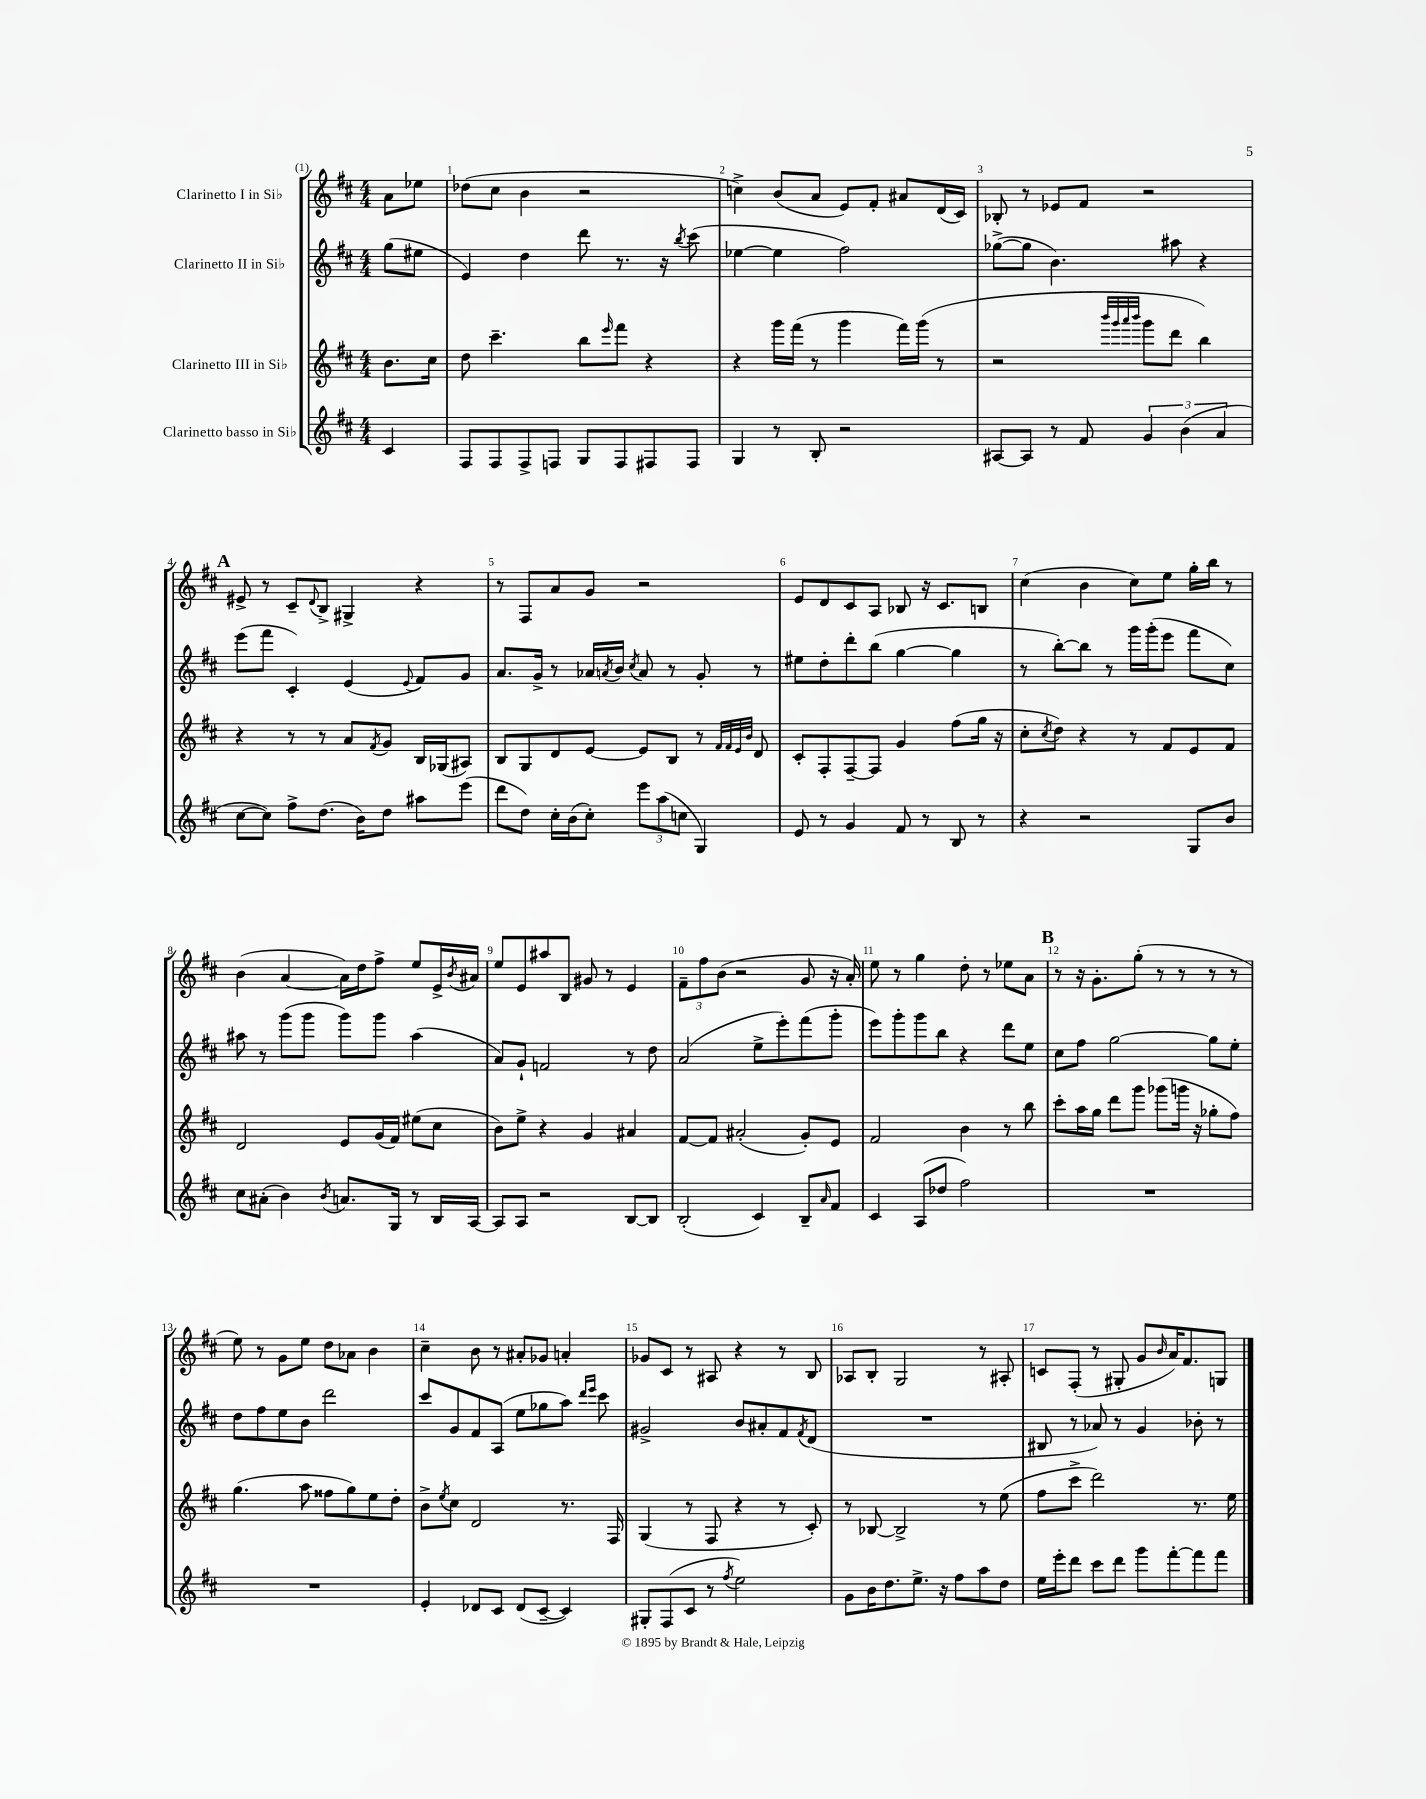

**kern	**kern	**kern	**kern
*part4	*part3	*part2	*part1
*staff4	*staff3	*staff2	*staff1
*I"Clarinetto basso in Si♭	*I"Clarinetto III in Si♭	*I"Clarinetto II in Si♭	*I"Clarinetto I in Si♭
*clefG2	*clefG2	*clefG2	*clefG2
*k[f#c#]	*k[f#c#]	*k[f#c#]	*k[f#c#]
*M4/4	*M4/4	*M4/4	*M4/4
=	=	=	=
4c#/	8.b\L	(8gg\L	8a\L
.	.	8ee#X\J	8ee-X\J
.	16cc#\Jk	.	.
=1	=1	=1	=1
8F#/L	8dd\	4e/)	(8dd-X\L
8F#/	4.ccc#~\	.	8cc#\J
8F#^/	.	4dd\	4b\
8Fn/J	.	.	.
8G/L	8bb\L	8ddd\	2r
.	16qqeee/	.	.
8F/	8fff#\J	8.r	.
8F#X/	4r	.	.
.	.	16r	.
.	.	8qbb/	.
8F#/J	.	(8ccc#\	.
=2	=2	=2	=2
4G/	4r	[4ee-X\	4ccn^\)
8r	16ggg\LL	4ee-\]	(8b/L
.	(16fff#\JJ	.	.
8B'/	8r	.	8a/J
2r	4ggg\	2ff#\)	8e/L)
.	.	.	8f#'/J
.	16fff#\LL)	.	8a#X/L
.	(16ggg\JJ	.	.
.	8r	.	(16d/L
.	.	.	16c#/JJ)
=3	=3	=3	=3
[8A#X/L	2r	([8gg-X^\L	8B-X'/
8A#/J]	.	8gg-\J]	8r
8r	.	4.b\)	8e-X/L
8f#/	.	.	8f#/J
.	32qqbbb/LLL	.	.
.	32qqggg/	.	.
.	32qqaaa/	.	.
.	32qqbbb/JJJ	.	.
6g/	8ggg\L	.	2r
.	8ddd\J	8aa#X\	.
(6b\	.	.	.
.	4bb\)	4r	.
6a/	.	.	.
!!LO:LB:g=z
!!LO:REH:place=s1:t=A
=4	=4	=4	=4
[8cc#\L	4r	(8eee\L	8e#X^/
8cc#\J])	.	8fff#\J	8r
8ff#^\L	8r	4c#'/)	8c#~/L
.	.	.	8qqd/
(8.dd\J	8r	.	8B^/J
.	8a/L	(4e/	4G#X^/
16b\KL)	.	.	.
.	8qf#/	.	.
8dd\J	8g/J	.	.
.	.	8qqe/	.
8aa#X\L	16B/LL	8f#/L)	4r
.	(16G-X/J	.	.
(8eee\J	8A#X/J)	8g/J	.
=5	=5	=5	=5
8ddd\L	8B/L	8.a/L	8r
8dd\J)	8G/	.	8F#/L
.	.	16g^/Jk	.
16cc#'\LL	8d/	8r	8a/
(16b\J	.	.	.
8cc#'\J)	[8e/J	16a-X/LL	8g/J
.	.	8qan/	.
.	.	16b/JJ	.
.	.	8qcc#/	.
12eee\L	8e/L]	8a/	2r
(12aa\	.	.	.
.	8B/J	8r	.
12ccn\J	.	.	.
4G/)	8r	8g'/	.
.	32qqf#/LLL	.	.
.	32qqf#/	.	.
.	32qqe/	.	.
.	32qqb/JJJ	.	.
.	8d/	8r	.
=6	=6	=6	=6
8e/	8c#'/L	8ee#X\L	8e/L
8r	8F#'/	8dd'\	8d/
4g/	[8F#~/	8ddd'\	8c#/
.	8F#/J]	(8bb\J	8A/J
8f#/	4g/	[4gg\	8B-X/
8r	.	.	16r
.	.	.	8.c#/L
8B/	(8ff#\L	4gg\]	.
8r	16gg\Jk	.	8Bn/J
.	16r	.	.
=7	=7	=7	=7
4r	8cc#'\L	8r	(4cc#\
.	8qcc#/	.	.
.	8dd\J)	[8bb'\L)	.
2r	4r	8bb\J]	4b\
.	.	8r	.
.	8r	16ggg\LL	8cc#\L)
.	.	(16ggg'\J	.
.	8f#/L	8eee\J	8ee\J
8G/L	8e/	8fff#\L	16gg'\LL
.	.	.	16bb\JJ
8b/J	8f#/J	8cc#\J)	8r
!!LO:LB:g=z
=8	=8	=8	=8
8cc#\L	2d/	8aa#X\	(4b\
(8a#X'\J	.	8r	.
4b\)	.	(8ggg\L	[4a/
.	.	8ggg\J	.
8qb/	.	.	.
8.an/L	8e/L	8ggg\L)	16a\LL])
.	.	.	16dd\J
.	(16g/L	8ggg\J	8ff#^\J
16G/Jk	16f#/JJ)	.	.
8r	(8ee#X\L	(4aa#\	8ee/L
16B/LL	8cc#\J	.	16e^/L
.	.	.	8qb/
[16A/JJ	.	.	16a#X/JJ
=9	=9	=9	=9
8A/L]	8b\L)	8a/L)	8ee/L
8A/J	8ee^\J	8g`/J	8e/
2r	4r	2fn/	8aa#X/
.	.	.	8B/J
.	4g/	.	8g#X/
.	.	.	8r
[8B/L	4a#X/	8r	4e/
8B/J]	.	8dd\	.
=10	=10	=10	=10
(2B'/	[8f#/L	(2a/	12f#~\L
.	.	.	12ff#\
.	8f#/J]	.	.
.	.	.	(12b\J
.	(2a#X'/	.	2r
4c#/)	.	8ee^\L	.
.	.	8eee'\)	.
8B~/L	8g'/L)	(8fff#\	8g/
16qqa/	.	.	.
8f#/J	8e/J	8ggg'\J	16r
.	.	.	16a'/)
=11	=11	=11	=11
4c#/	2f#/	8eee\L)	8ee\
.	.	8ggg'\	8r
(8A/L	.	8ggg\	4gg\
8dd-X/J	.	8bb\J	.
2ff#\)	4b\	4r	8dd'\
.	.	.	8r
.	8r	8ddd\L	8ee-X\L
.	8bb\	8ee\J	8a\J
!!LO:REH:place=s1:t=B
=12	=12	=12	=12
1r	8ccc#'\L	8cc#\L	8r
.	16aa\L	8ff#\J	16r
.	16gg\JJ	.	8.g'\L
.	8ddd\L	[2gg\	.
.	8ggg\J	.	(8gg'\J
.	(8ggg-X\L	.	8r
.	16gggn\Jk	.	8r
.	16r	.	.
.	8gg-X'\L	8gg\L]	8r
.	8ff#\J)	8ee'\J	8r
!!LO:LB:g=z
=13	=13	=13	=13
1r	(4.gg\	8dd\L	8ee\)
.	.	8ff#\	8r
.	.	8ee\	8g\L
.	8aa\	8b\J	8ee\J
.	8ff##X\L	2ddd\	8dd\L
.	8gg\)	.	8a-X\J
.	8ee\	.	4b\
.	8dd'\J	.	.
=14	=14	=14	=14
4e'/	8b^\L	8ccc#/L	4cc#~\
.	8qee/	.	.
.	8cc#\J	8g/	.
8d-X/L	2d/	8f#/	8b\
8c#/J	.	(8A/J	8r
(8d-/L	.	8ee\L	8a#X'/L
[8c#~/J	.	8gg-X\	8g-X/J
4c#/])	8.r	8aa\J)	4an'/
.	.	16qqddd/LL	.
.	.	16qqeee/JJ	.
.	.	8ccc#\	.
.	16F#/	.	.
=15	=15	=15	=15
8G#X'/L	(4G/	2g#X^/	8g-X/L
(8F#/	.	.	8c#/J
8c#/J	8r	.	8r
8r	8F#/	.	8A#X/
8qff#/	.	.	.
2ee\)	4r	8b/L	4r
.	.	8a#X'/	.
.	8r	8f#/	8r
.	.	8qf#/	.
.	8c#'/)	(8d/J	8B/
=16	=16	=16	=16
8g\L	8r	1r	8A-X/L
16b\K	[8B-X/	.	8B'/J
8.dd\	.	.	.
.	2B-^/]	.	2G/
8.ee^\J	.	.	.
16r	.	.	.
8ff#\L	.	.	.
8aa\	8r	.	8r
8dd\J	(8ee\	.	8A#X'/
=17	=17	=17	=17
16ee\LL	8ff#\L	8B#X/	8cn/L
16eee'\J	.	.	.
8ddd\J	8ccc#^\J	8r	(8F#'/J
8ccc#\L	2ddd\)	8a-X/)	8r
8ddd\J	.	8r	8G#X'/
8ggg\L	.	4g/	8g/L
.	.	.	16qqb/
[8fff#'\	.	.	16a/K)
.	.	.	8.f#/
8fff#\]	8.r	8b-X'\	.
8fff#\J	.	8r	8Gn/J
.	16ee\	.	.
==	==	==	==
*-	*-	*-	*-
